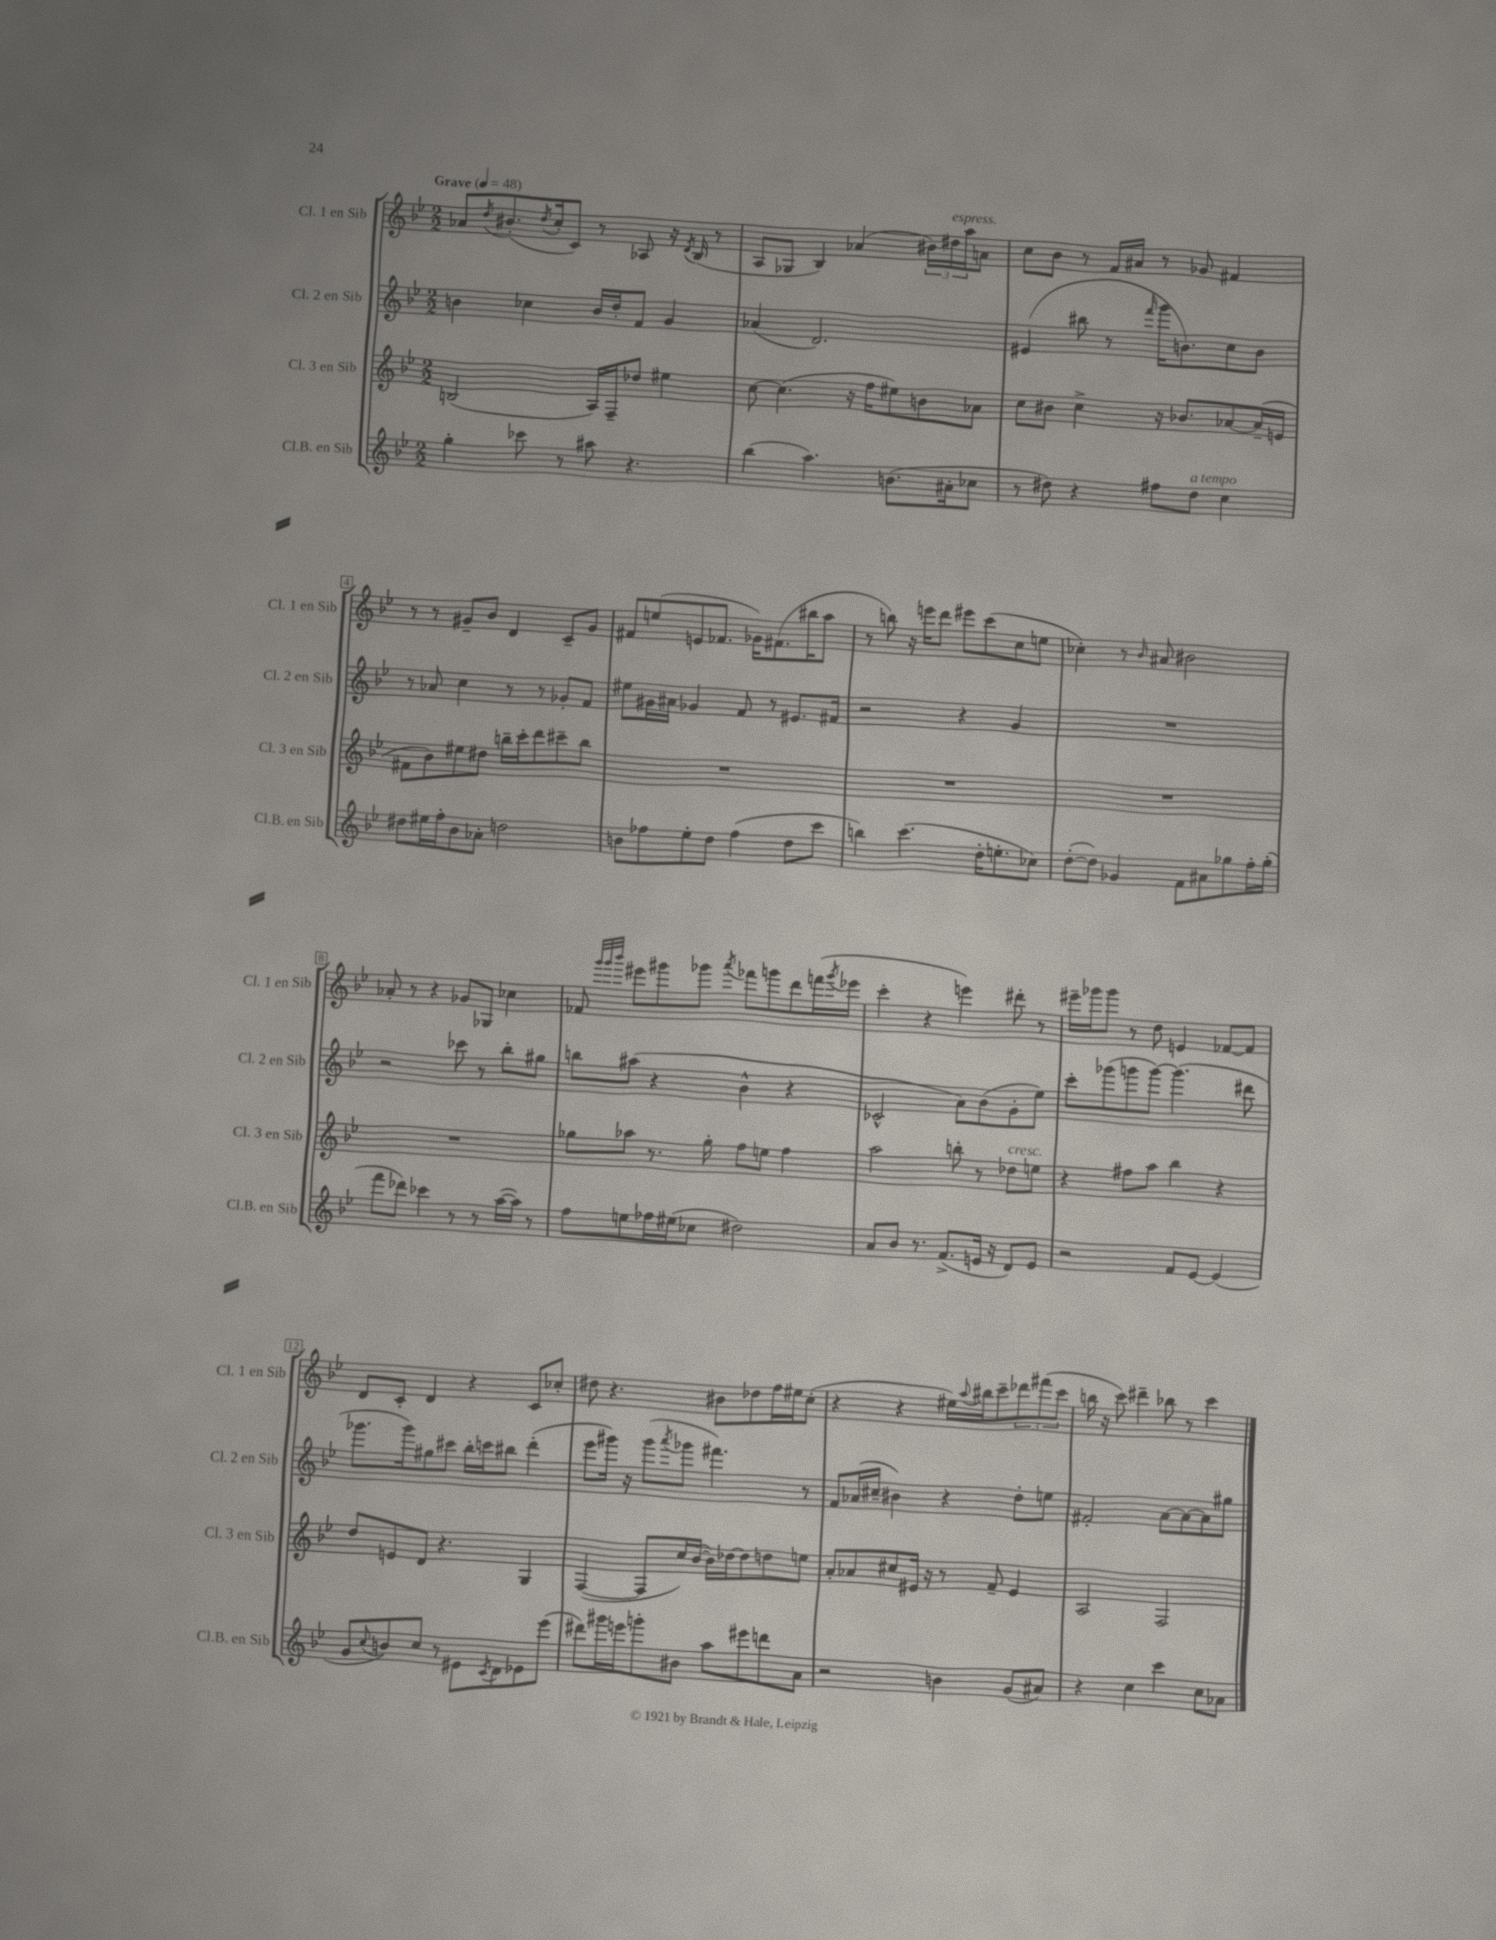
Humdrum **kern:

**kern	**kern	**kern	**kern
*staff4	*staff3	*staff2	*staff1
*clefG2	*clefG2	*clefG2	*clefG2
*k[b-e-]	*k[b-e-]	*k[b-e-]	*k[b-e-]
*M2/2	*M2/2	*M2/2	*M2/2
*MM48	*MM48	*MM48	*MM48
4gg'	(2B	4b	8a-
.	.	.	8qdd
.	.	.	(8.b#'
8ccc-	.	4cc-	.
.	.	.	8qdd
.	.	.	16cc'
8r	.	.	8c)
8aa#	16A)	16b	8r
.	16F~	16dd'	.
4.r	8dd-	8f	8A-
.	4ee#	4g	16r
.	.	.	8qd
.	.	.	(16B-
.	.	.	8r
=	=	=	=
(4bb-	[8cc	(4a-	8A
.	(4.cc]	.	8G-
4.aa)	.	2.d)	4B-)
.	16r	.	(4a-
.	16ff	.	.
(8.b	8ee#)	.	.
.	8b	.	24b#)
.	.	.	24dd#
16a#'	.	.	.
.	.	.	24aa
8cc-	8a-	.	8a
=	=	=	=
8r	8cc	(4e#	8cc
8dd#)	8b#	.	8b-
4r	4cc^	8bb#	8r
.	.	8r	16f
.	.	.	16a#
.	.	16qqfff	.
8ff#	16r	16ggg	8r
.	8.b-	8.b)	.
8dd#	.	.	8g-
4cc	[8a-	8cc	4f#
.	(16a-~]	8b	.
.	16e	.	.
=	=	=	=
8dd#	8f#	8r	8r
16ee#	8b-)	8a-	8r
16ff'	.	.	.
8b-	8ee#	4cc	8g#~
8a-'	8dd#	.	8b-
2dd	16bb~	8r	4d
.	16ccc'	.	.
.	8ddd	8r	.
.	8ccc#~	8g-'	8c~
.	8bb	8f	8g#
=	=	=	=
8b	1r	8ee#	8f#
8ff-	.	16g#	(8ee
.	.	16a#	.
8ee-'	.	4g-	8e
8dd	.	.	8.f-
(4ff-	.	8f	.
.	.	.	16g-)
.	.	8r	(8.f#
8dd	.	8.e#	.
.	.	.	16bb#
8ccc	.	.	8aa
.	.	16f#	.
=	=	=	=
4bb)	1r	2r	8r
.	.	.	8bb)
(4.ccc	.	.	16r
.	.	.	16eee
.	.	.	8ddd
.	.	4r	8eee#
16dd'	.	.	(8ccc
8.ee'	.	.	.
.	.	4g	8cc
8cc-)	.	.	8ee
=	=	=	=
([8dd'	1r	1r	4cc-')
8dd])	.	.	.
4g-	.	.	8r
.	.	.	16qqb-
.	.	.	8a#
8f	.	.	2b#
8a#	.	.	.
8gg-	.	.	.
16ff'	.	.	.
(16gg-'	.	.	.
=	=	=	=
8fff	1r	2r	8a-'
8ddd-)	.	.	8r
4ccc-	.	.	4r
8r	.	8ccc-	8g-
8r	.	8r	8G-
([16aa	.	8bb-'	4cc-
16aa])	.	.	.
8r	.	8gg#	.
=	=	=	=
8ff	8gg-	8bb	8f-
.	.	.	32qqggg
.	.	.	32qqggg
.	.	.	32qqbbb-
8ee	8aa-	(8aa#	8eee#
16ff-	8.r	4r	8ggg#
(16ee#	.	.	.
8cc-	.	.	8ggg-
.	16gg-'	.	.
.	.	.	8qaaa
2dd#)	8ff	4b-^^	8fff-
.	8ee	.	8ggg
.	4ff	4r	8ddd
.	.	.	(16fff
.	.	.	8qggg
.	.	.	16eee-
=	=	=	=
8a	2aa	2c-^^	4ccc'
8b-	.	.	.
8.r	.	.	4r
(8.f^	.	.	.
.	8bb'	8a)	4eee)
16e	8r	(8b-	.
16r	.	.	.
8d)	8dd-	8g'	8ddd#'
8e	8ee	8ee-)	8r
=	=	=	=
2r	4r	8ccc'	16eee#~
.	.	.	16ggg-
.	.	(8ggg-	8ggg-
.	8ff#	8ggg	8r
.	8aa	[8ggg)	8dd
8f	4bb-	(4.ggg]	4e
[8e-	.	.	.
(4e-]	4r	.	[8f-
.	.	8ddd#	8f-]
=	=	=	=
8g	8dd	8.ggg-	8d
8qqcc	.	.	.
8b)	8e	.	8c'
.	.	16ggg-)	.
8cc	8d	8gg#	4d
8r	4.r	8ccc#	.
8e#	.	16bb-'	4r
.	.	16ccc	.
8qc	.	.	.
8d	.	8bb#	.
8e-	4G	(4ddd'	8c
(8eee-	.	.	8cc-'
=	=	=	=
8ddd#)	([4F	8eee-	8dd#
16ggg#	.	16ggg#)	4.r
16eee	.	16r	.
8ggg'	8F]	(8ggg#	.
.	.	8qaaa	.
8b#	16cc)	8ggg-	.
.	([16b-	.	.
8aa	16b-])	4.fff#)	8b#
.	[16dd-	.	.
8eee#	8dd-]	.	8dd-
8ddd	8dd	.	16ff
.	.	.	16ee#
8a	8ee	8r	(8cc'
=	=	=	=
2r	8a'	8f	4r
.	8a-	(16a-	.
.	.	16cc#~	.
.	8cc#	4b#)	4r
.	16e#	.	.
.	16r	.	.
4b	8r	4r	16ee#)
.	.	.	8qqaa
.	.	.	16bb#
.	8f~	.	8ccc~
(8g	4e#	8dd'	12ddd-
.	.	.	(12fff#
8a#)	.	8ee	.
.	.	.	12ccc
=	=	=	=
4r	2A	2f#'	16bb
.	.	.	16r
.	.	.	8ccc)
4cc	.	.	4ddd#~
4ccc	2F	[8a	8bb-
.	.	8a_	8r
8cc	.	8a]	4ccc
8a-	.	8gg#	.
==	==	==	==
*-	*-	*-	*-
